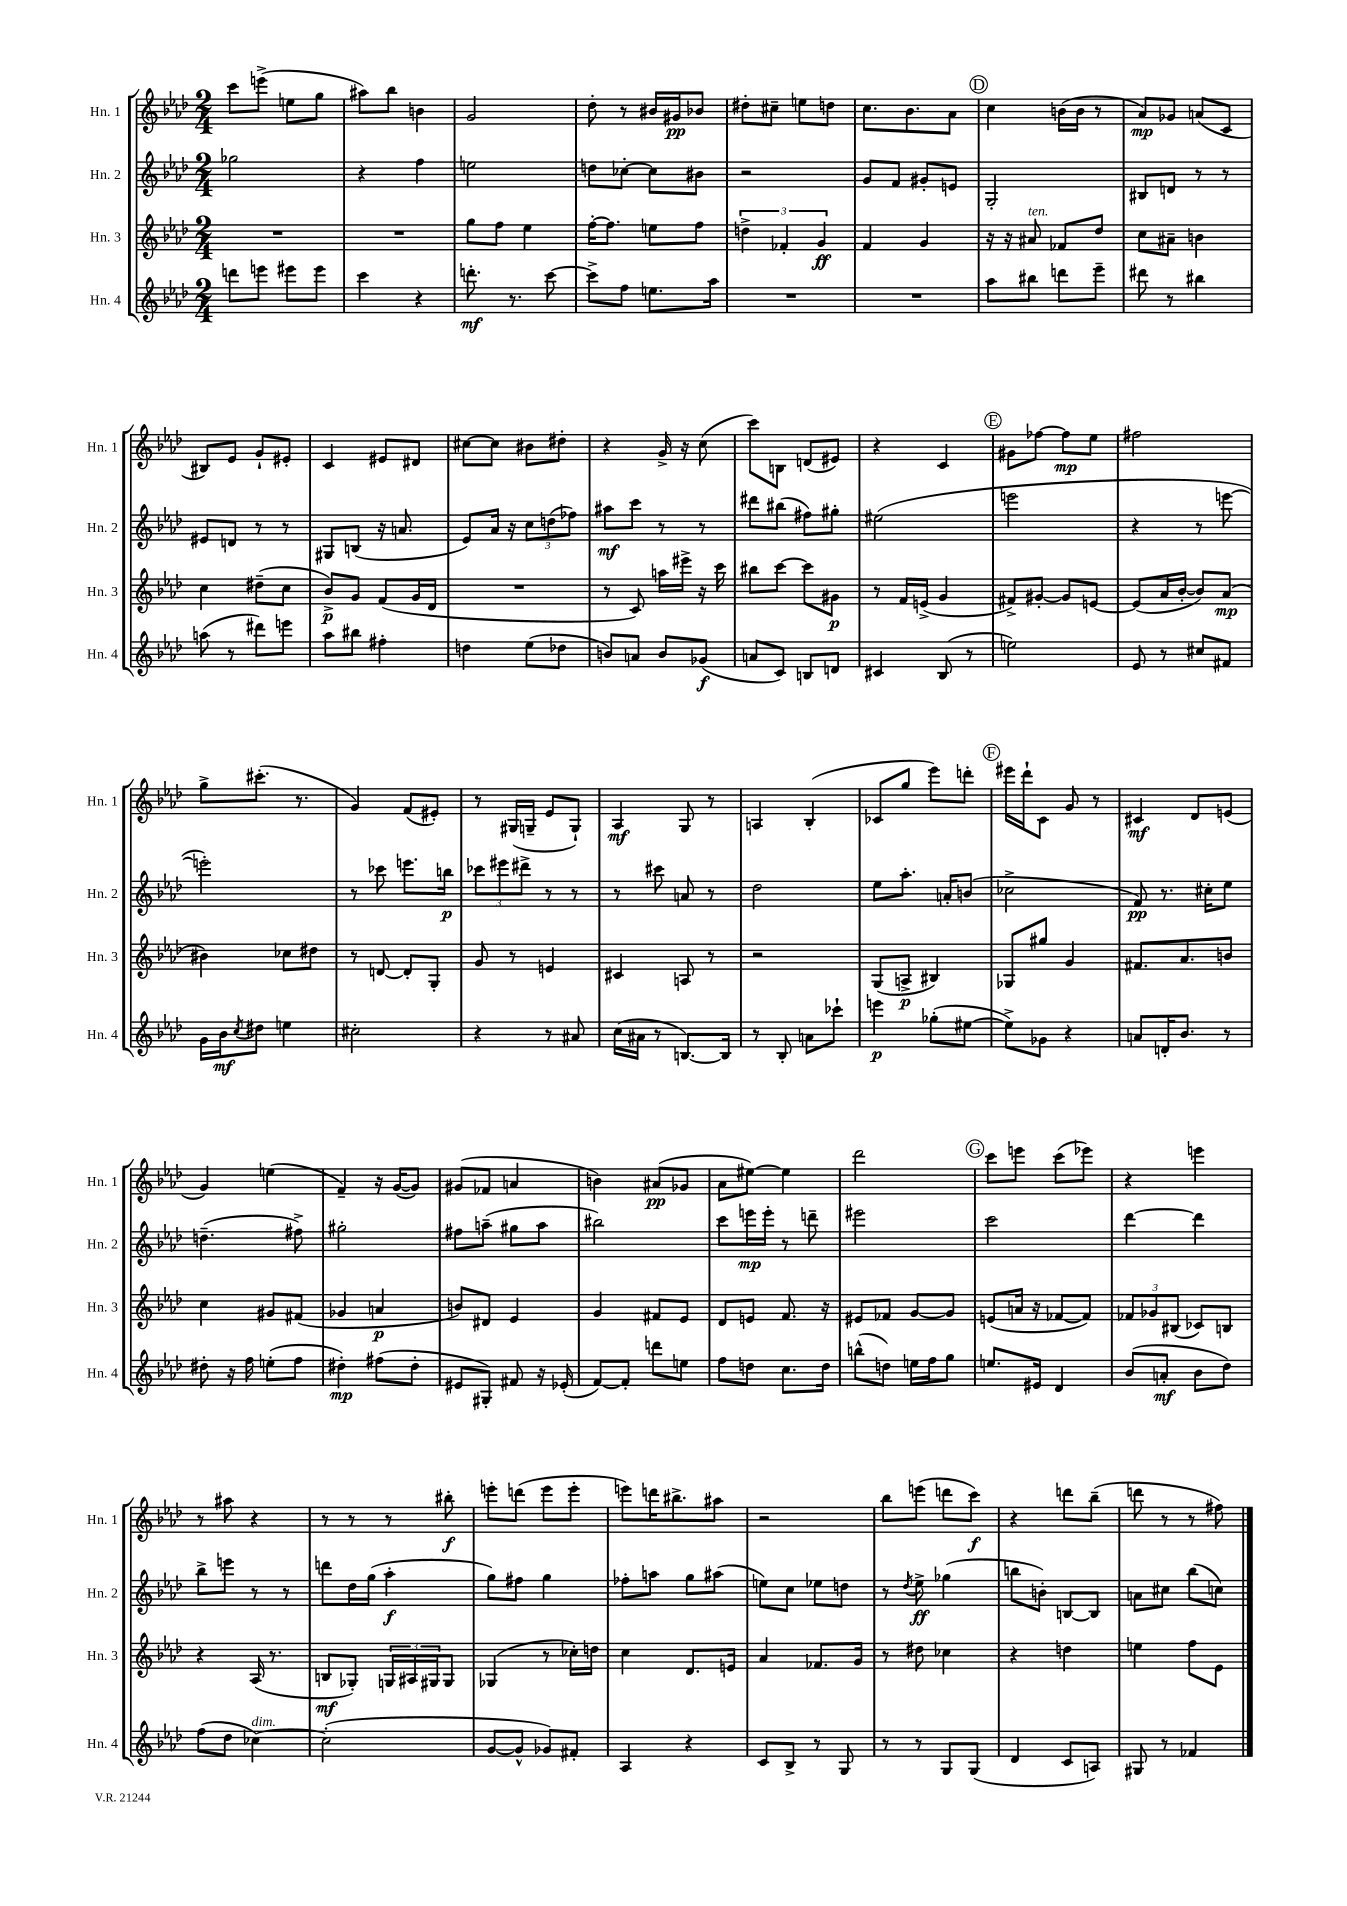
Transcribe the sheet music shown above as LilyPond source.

<<
\new StaffGroup <<
\new Staff = "s0" \with { instrumentName = "Hn. 1" shortInstrumentName = "Hn. 1" } {
    \clef treble \key aes \major \numericTimeSignature \time 2/4
    c'''8 e'''8->( e''8 g''8 |
    ais''8) bes''8 b'4 |
    g'2 |
    des''8-. r8 bis'16 gis'16\pp bes'8 |
    dis''8-. cis''8-- e''8 d''8 |
    c''8. bes'8. aes'8 |
    \mark \markup { \circle "D" } c''4 b'16( b'16 r8 |
    aes'8\mp) ges'8 a'8( c'8 |
    bis8) ees'8 g'8-! eis'8-. |
    c'4 eis'8 dis'8 |
    cis''8~ cis''8 bis'8 dis''8-. |
    r4 g'16-> r16 c''8( |
    c'''8) b8 d'8( eis'8) |
    r4 c'4 |
    \mark \markup { \circle "E" } gis'8 fes''8~ fes''8\mp ees''8 |
    fis''2 |
    g''8-> cis'''8.-.( r8. |
    g'4) f'8( eis'8-.) |
    r8 gis16( g16-- ees'8 g8-!) |
    aes4\mf g8 r8 |
    a4 bes4-.( |
    ces'8 g''8 ees'''8) d'''8-. |
    \mark \markup { \circle "F" } eis'''16 des'''16-! c'8 g'8 r8 |
    cis'4\mf des'8 e'8( |
    g'4) e''4( |
    f'4--) r16 g'16~( g'8) |
    gis'8( fes'8 a'4 |
    b'4) ais'8\pp( ges'8 |
    aes'8 eis''8~) eis''4 |
    des'''2 |
    \mark \markup { \circle "G" } c'''8 e'''8 c'''8( ees'''8) |
    r4 e'''4 |
    r8 ais''8 r4 |
    r8 r8 r8 bis''8-.\f |
    e'''8-. d'''8( e'''8 e'''8-. |
    e'''8) d'''16 bis''8.-> ais''8 |
    r2 |
    bes''8 e'''8( d'''8 c'''8\f) |
    r4 d'''8 bes''8--( |
    d'''8 r8 r8 fis''8) \bar "|." |
}
\new Staff = "s1" \with { instrumentName = "Hn. 2" shortInstrumentName = "Hn. 2" } {
    \clef treble \key aes \major \numericTimeSignature \time 2/4
    ges''2 |
    r4 f''4 |
    e''2 |
    d''8 ces''8~-. ces''8 bis'8 |
    r2 |
    g'8 f'8 gis'8-. e'8 |
    \mark \markup { \circle "D" } g2-. |
    bis8 d'8 r8 r8 |
    eis'8 d'8 r8 r8 |
    gis8 b8( r16 a'8. |
    ees'8) aes'16 r16 \tuplet 3/2 { c''8 d''8( fes''8) } |
    ais''8\mf c'''8 r8 r8 |
    dis'''8 bis''8( fis''8) gis''8-. |
    eis''2( |
    \mark \markup { \circle "E" } e'''2 |
    r4 r8 e'''8~ |
    e'''2-.) |
    r8 ces'''8 e'''8. b''16\p |
    \tuplet 3/2 { ces'''8 eis'''8 dis'''8-> } r8 r8 |
    r8 cis'''8 a'8 r8 |
    des''2 |
    ees''8 aes''8.-. a'16-. b'8( |
    \mark \markup { \circle "F" } ces''2-> |
    f'8\pp) r8. cis''16-. ees''8 |
    d''4.--( fis''8->) |
    gis''2-. |
    fis''8 a''8--( gis''8 a''8 |
    bis''2) |
    c'''8 e'''16\mp e'''16-. r8 d'''8-- |
    eis'''2 |
    \mark \markup { \circle "G" } c'''2 |
    des'''4~ des'''4 |
    bes''8-> e'''8 r8 r8 |
    d'''8 des''16 g''16( aes''4-.\f |
    g''8) fis''8 g''4 |
    fes''8-. a''8 g''8 ais''8( |
    e''8) c''8 ees''8 d''8 |
    r8 \acciaccatura { des''8 } ees''8->\ff ges''4( |
    b''8 b'8-.) b8~ b8 |
    a'8 cis''8 bes''8( c''8) \bar "|." |
}
\new Staff = "s2" \with { instrumentName = "Hn. 3" shortInstrumentName = "Hn. 3" } {
    \clef treble \key aes \major \numericTimeSignature \time 2/4
    R2 |
    R2 |
    g''8 f''8 ees''4 |
    f''16~-. f''8. e''8 f''8 |
    \tuplet 3/2 { d''4-> fes'4-. g'4\ff } |
    f'4 g'4 |
    \mark \markup { \circle "D" } r16 r16 ais'8^\markup { \italic "ten." } fes'8 des''8 |
    c''8 ais'8-- b'4 |
    c''4 dis''8--( c''8 |
    bes'8->\p) g'8 f'8( g'16 des'16 |
    R2 |
    r8 c'8) a''16 eis'''16-> r16 c'''16 |
    bis''8 c'''8~ c'''8 gis'8\p |
    r8 f'16 e'16->( g'4 |
    \mark \markup { \circle "E" } fis'8->) gis'8~-. gis'8 e'8~ |
    e'8( aes'16 bes'16~-. bes'8) aes'8\mp( |
    bis'4) ces''8 dis''8 |
    r8 d'8~ d'8-. g8-. |
    g'8 r8 e'4 |
    cis'4 a8 r8 |
    r2 |
    g8( a8->\p bis4) |
    \mark \markup { \circle "F" } ges8 gis''8 g'4 |
    fis'8. aes'8. b'8 |
    c''4 gis'8 fis'8( |
    ges'4 a'4\p |
    b'8) dis'8 ees'4 |
    g'4 fis'8 ees'8 |
    des'8 e'8 f'8. r16 |
    eis'8 fes'8 g'8~ g'8 |
    \mark \markup { \circle "G" } e'8( a'16 r16 fes'8~ fes'8) |
    \tuplet 3/2 { fes'8 ges'8 bis8( } ces'8) b8 |
    r4 aes16( r8. |
    b8\mf ges8-.) \tuplet 3/2 { g16 ais16 gis16 } gis8 |
    ges4( r8 ces''16-.) d''16 |
    c''4 des'8. e'16 |
    aes'4 fes'8. g'16 |
    r8 dis''8 ces''4 |
    r4 d''4 |
    e''4 f''8 ees'8 \bar "|." |
}
\new Staff = "s3" \with { instrumentName = "Hn. 4" shortInstrumentName = "Hn. 4" } {
    \clef treble \key aes \major \numericTimeSignature \time 2/4
    d'''8 e'''8 eis'''8 eis'''8 |
    c'''4 r4 |
    d'''8.-.\mf r8. c'''8~ |
    c'''8-> f''8 e''8. aes''16 |
    R2 |
    R2 |
    \mark \markup { \circle "D" } aes''8 bis''8 d'''8 ees'''8-- |
    dis'''8 r8 bis''4 |
    a''8( r8 dis'''8) e'''8 |
    aes''8 bis''8 fis''4-. |
    d''4 ees''8( des''8 |
    b'8) a'8 b'8 ges'8\f( |
    a'8 c'8) b8 d'8 |
    cis'4 bes8( r8 |
    \mark \markup { \circle "E" } e''2) |
    ees'8 r8 cis''8 fis'8 |
    g'16 bes'16\mf \acciaccatura { c''8 } dis''8 e''4 |
    cis''2-. |
    r4 r8 ais'8 |
    c''16( ais'16 r8 b8.~) b16 |
    r8 bes8-. a'8 ces'''8-! |
    e'''4\p ges''8-.( eis''8~ |
    \mark \markup { \circle "F" } eis''8->) ges'8 r4 |
    a'8 d'16-. bes'8. r8 |
    dis''8-. r16 f''16 e''8-.( f''8 |
    dis''4-.\mp) fis''8( dis''8-. |
    eis'8 gis8-.) fis'8 r16 ees'16-.( |
    f'8~) f'8-. d'''8 e''8 |
    f''8 d''8 c''8. d''16 |
    b''8-^( d''8) e''16 f''16 g''8 |
    \mark \markup { \circle "G" } e''8. eis'16 des'4 |
    bes'8( a'8-.\mf bes'8 des''8) |
    f''8( des''8 ces''4~^\markup { \italic "dim." }) |
    ces''2-.( |
    g'8~ g'8-^ ges'8) fis'8-. |
    aes4 r4 |
    c'8 bes8-> r8 g8 |
    r8 r8 g8 g8( |
    des'4 c'8 a8) |
    gis8 r8 fes'4 \bar "|." |
}
>>
>>
\layout { \context { \Score \remove "Bar_number_engraver" } }
